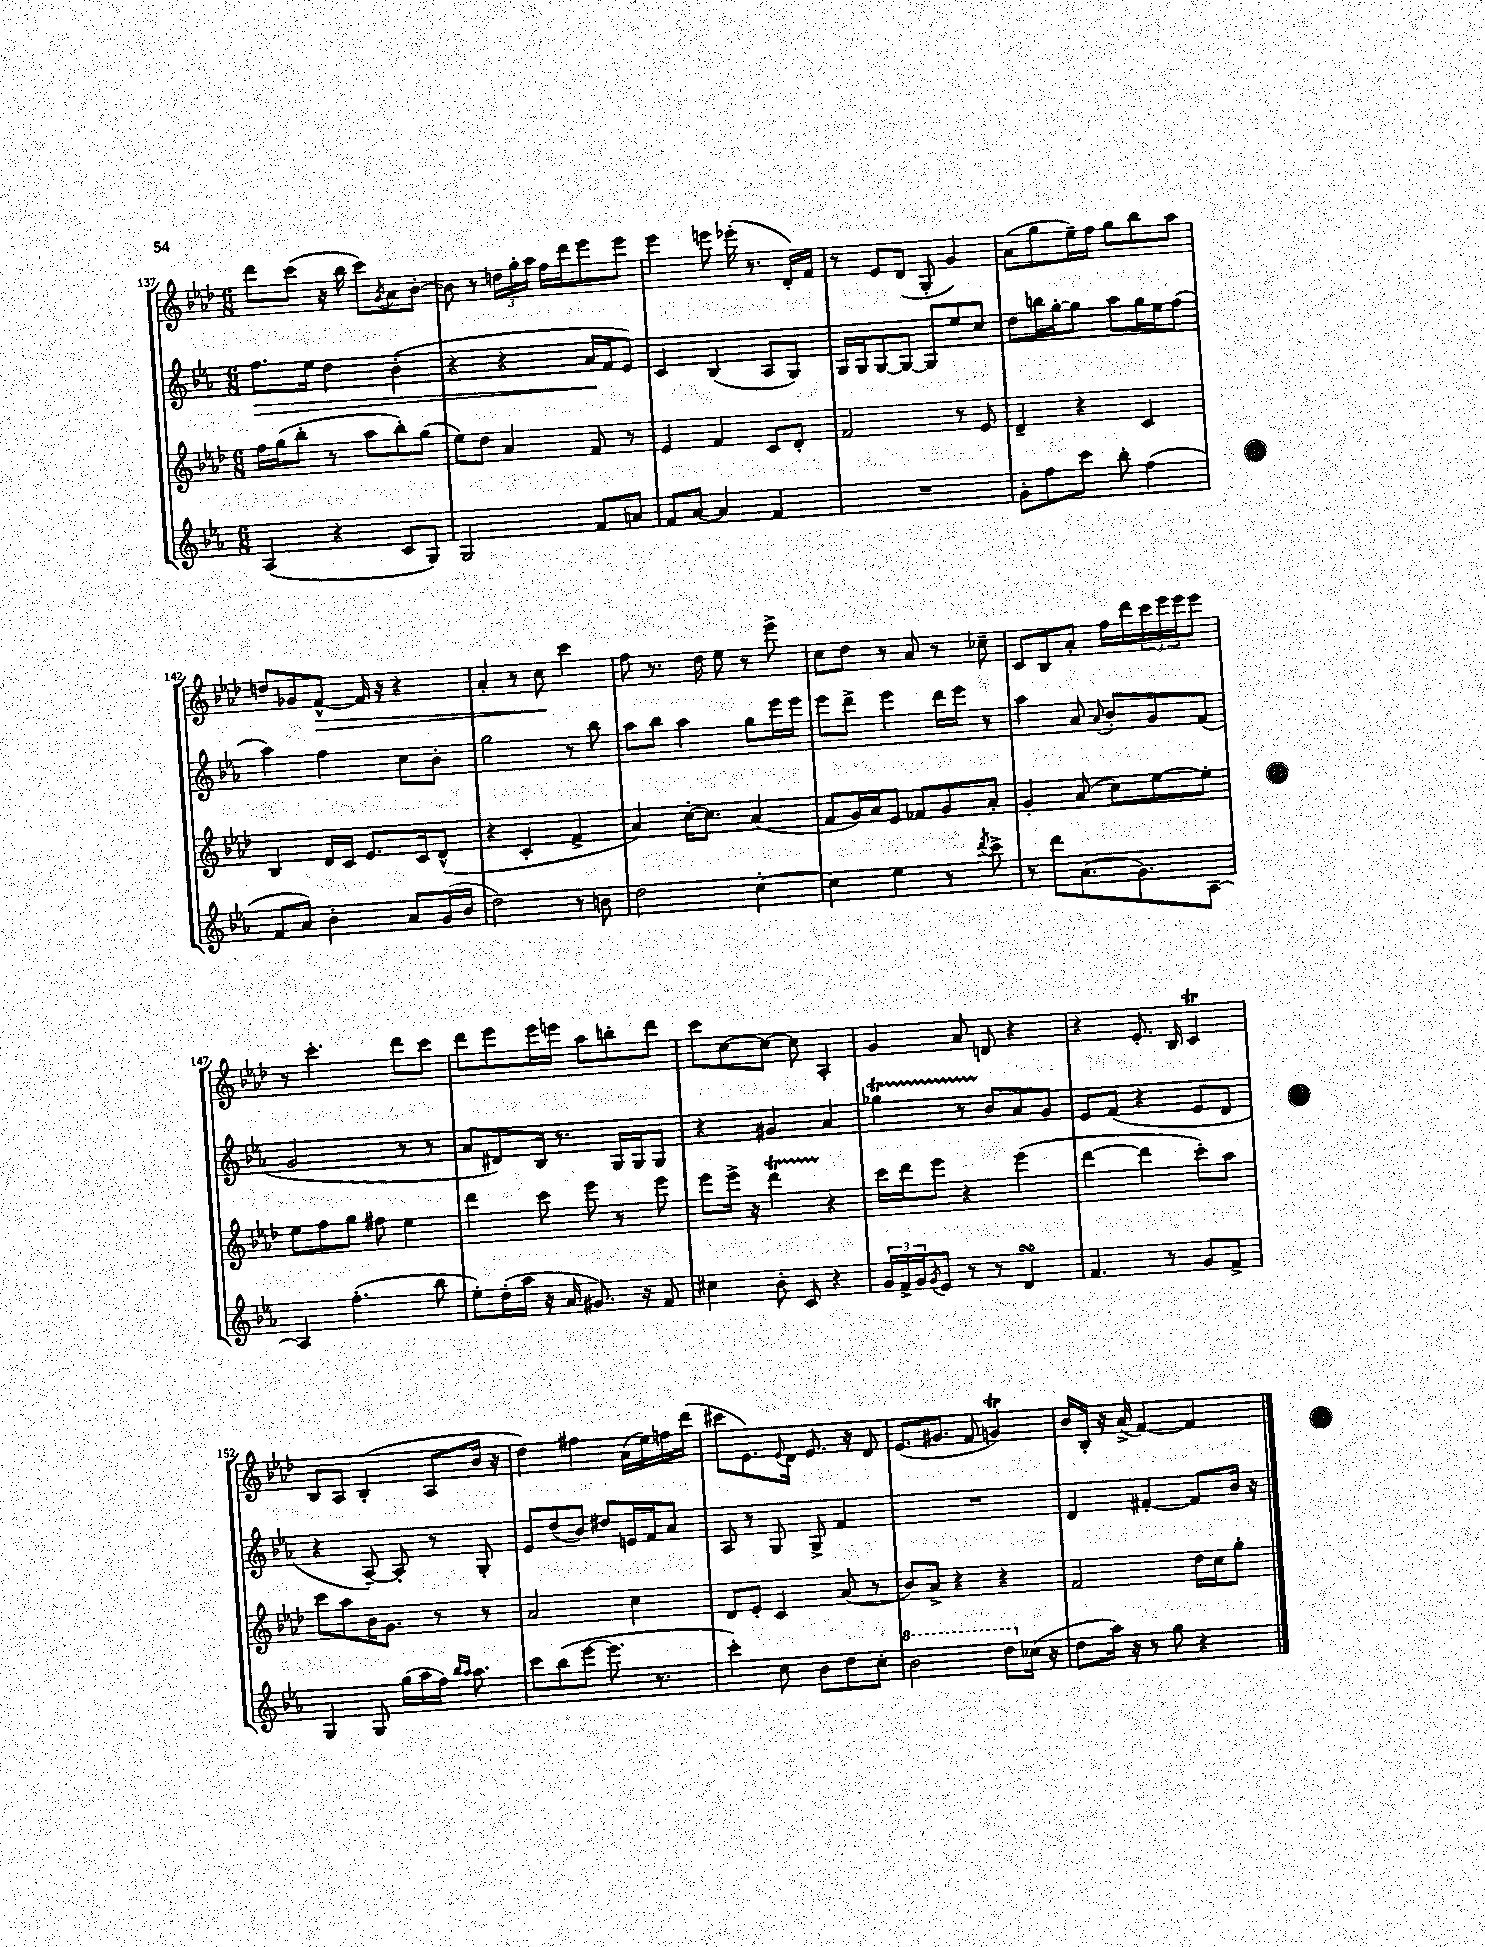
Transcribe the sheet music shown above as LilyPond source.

<<
\new StaffGroup <<
\new Staff = "s0" {
    \clef treble \key aes \major \numericTimeSignature \time 6/8
    des'''8 c'''8( r16 bes''16 c'''8) \acciaccatura { g'8 } aes'8 bes'8~-. |
    bes'8 r8 \tuplet 3/2 { d''16 g''16-. aes''16 } f''16 des'''16 ees'''8 ees'''8 |
    ees'''4 e'''8 ees'''16-.( r8. des'16-.) f'16 |
    r8 ees'8 des'8( g8-. g'4) |
    aes'8( g''8 ees''16--) f''16 g''8 bes''8 aes''8 |
    d''8 ges'8 f'8~-^\> f'16 r16 r4 |
    aes'4-. r8 c''8\! c'''4 |
    f''8 r8. des''16 ees''8 r8 ees'''8-> |
    c''8 des''8 r8 aes'8 r8 ces''8-- |
    c'8 bes8 aes'8-. f''16 des'''16 \tuplet 3/2 { c'''16 ees'''16 ees'''16 } ees'''8 |
    r8 c'''4.-. des'''8 c'''8 |
    des'''8 ees'''8 ees'''16 e'''16 aes''8 b''8-. des'''8 |
    c'''8 c''8~ c''8~ c''8 aes4-. |
    g'4 aes'8 d'8 r4 |
    r4 ees'8.-. bes16 c'4\trill |
    bes8 aes8 bes4-.( aes8 bes'16 r16 |
    des''4) fis''4 aes'16( ees''16) f''16 des'''16( |
    cis'''8 ees'8.) \appoggiatura { ees'8 } des'16 ees'8. r16 des'8 |
    ees'8.( gis'8. f'8 g'4\trill) |
    bes'16 bes16-. r16 aes'16->( f'4~) f'4 \bar "|." |
}
\new Staff = "s1" {
    \clef treble \key ees \major \numericTimeSignature \time 6/8
    f''8.\> ees''16 d''4 bes'4-.( |
    r4 r4 aes'16\! f'16 ees'8) |
    c'4 bes4( aes8 g8) |
    g16 g16 g8~ g8~ g8 ees''8 c''8 |
    d''8 b''16 g''16~-. g''8 aes''8 g''16 ees''16 f''8( |
    aes''4) f''4 c''8 bes'8-. |
    g''2 r8 bes''8 |
    aes''8 bes''8 aes''4 g''8 ees'''16 ees'''16 |
    ees'''8 d'''8-> ees'''4 d'''16 ees'''16 r8 |
    aes''4 aes'8 \appoggiatura { aes'8 } bes'8-. g'8 f'8( |
    g'2 r8 r8 |
    aes'8 dis'8) bes16 r8. g16 g16 g8 |
    r4 gis'4 aes'4 |
    ges''4\startTrillSpan r8 bes'8\stopTrillSpan aes'8 g'8 |
    ees'8 f'8( r4 ees'8 d'8 |
    r4 aes8~--) aes8-. r8 g8-. |
    ees'8 d''8( bes'8) dis''8 e'16 f'16 aes'8 |
    aes8 r8 g8 g8-> f'4 |
    R2. |
    d'4 fis'4~-. fis'8 bes'16 r16 \bar "|." |
}
\new Staff = "s2" {
    \clef treble \key aes \major \numericTimeSignature \time 6/8
    f''16 g''16( bes''8-. r8 aes''8 bes''8-.) g''8( |
    ees''8) des''8 aes'4 f'8 r8 |
    ees'4 f'4 c'8 des'8-. |
    f'2 r8 ees'8 |
    des'4-- r4 c'4 |
    bes4 des'16 c'16 ees'8. c'16 des'8-^( |
    r4 c'4-. f'4-> |
    aes'4) c''16~-. c''8. aes'4( |
    f'8 g'16) aes'16 ees'8 fes'8 g'8 aes'8-. |
    g'4-. aes'8( c''8) ees''8~ ees''8-. |
    ees''8 f''8 g''8 fis''8 ees''4 |
    des'''4 c'''8 ees'''8 r8 ees'''8 |
    ees'''8 ees'''16-> r16 des'''4\startTrillSpan r4\stopTrillSpan |
    c'''16 des'''16 ees'''8 r4 ees'''4( |
    des'''4~ des'''4 c'''8-.) aes''8 |
    c'''8 aes''8 bes'16 g'8. r8 r8 |
    aes'2 c''4 |
    des'8 ees'8-. c'4 aes'8( r8 |
    bes'8) aes'8-> r4 r4 |
    f'2 des''16 c''16 g''8-. \bar "|." |
}
\new Staff = "s3" {
    \clef treble \key ees \major \numericTimeSignature \time 6/8
    aes4( r4 c'8 g8) |
    g2 f'8 a'8 |
    f'8 aes'8~ aes'4 f'4 |
    R2. |
    g'8-. f''8 c'''8 bes''8-. f''4( |
    f'8 aes'8) bes'4-. aes'8 g'16( bes'16 |
    d''2) r8 b'8 |
    d''2 c''4~-. |
    c''4 ees''4 r8 \acciaccatura { d'''8 } c'''8-> |
    r8 d'''8 aes'8.( g'8.) aes8~ |
    aes4 f''4.-.( bes''8 |
    ees''8-.) d''16-.( aes''16 r16 aes'16 gis'8.) r16 f'8 |
    cis''4 bes'8-. c'8 r4 |
    \tuplet 3/2 { g'16 f'16-> g'16 } \acciaccatura { g'8 } ees'8 r8 r8 d'4\turn |
    f'4. r8 g'8 f'8-> |
    g4 g8 g''16( aes''16 f''16) \grace { bes''16 aes''16 } aes''8. |
    c'''8 bes''8( ees'''8~ ees'''8. r8. |
    c'''4-.) c''8 bes'8 d''8 c''8-. |
    \ottava #1 bes''2 d'''8 \ottava #0 ces''16( r16 |
    d''8 aes''16) r16 r8 g''8 r4 \bar "|." |
}
>>
>>
\layout { \context { \Score currentBarNumber = #137 } }
